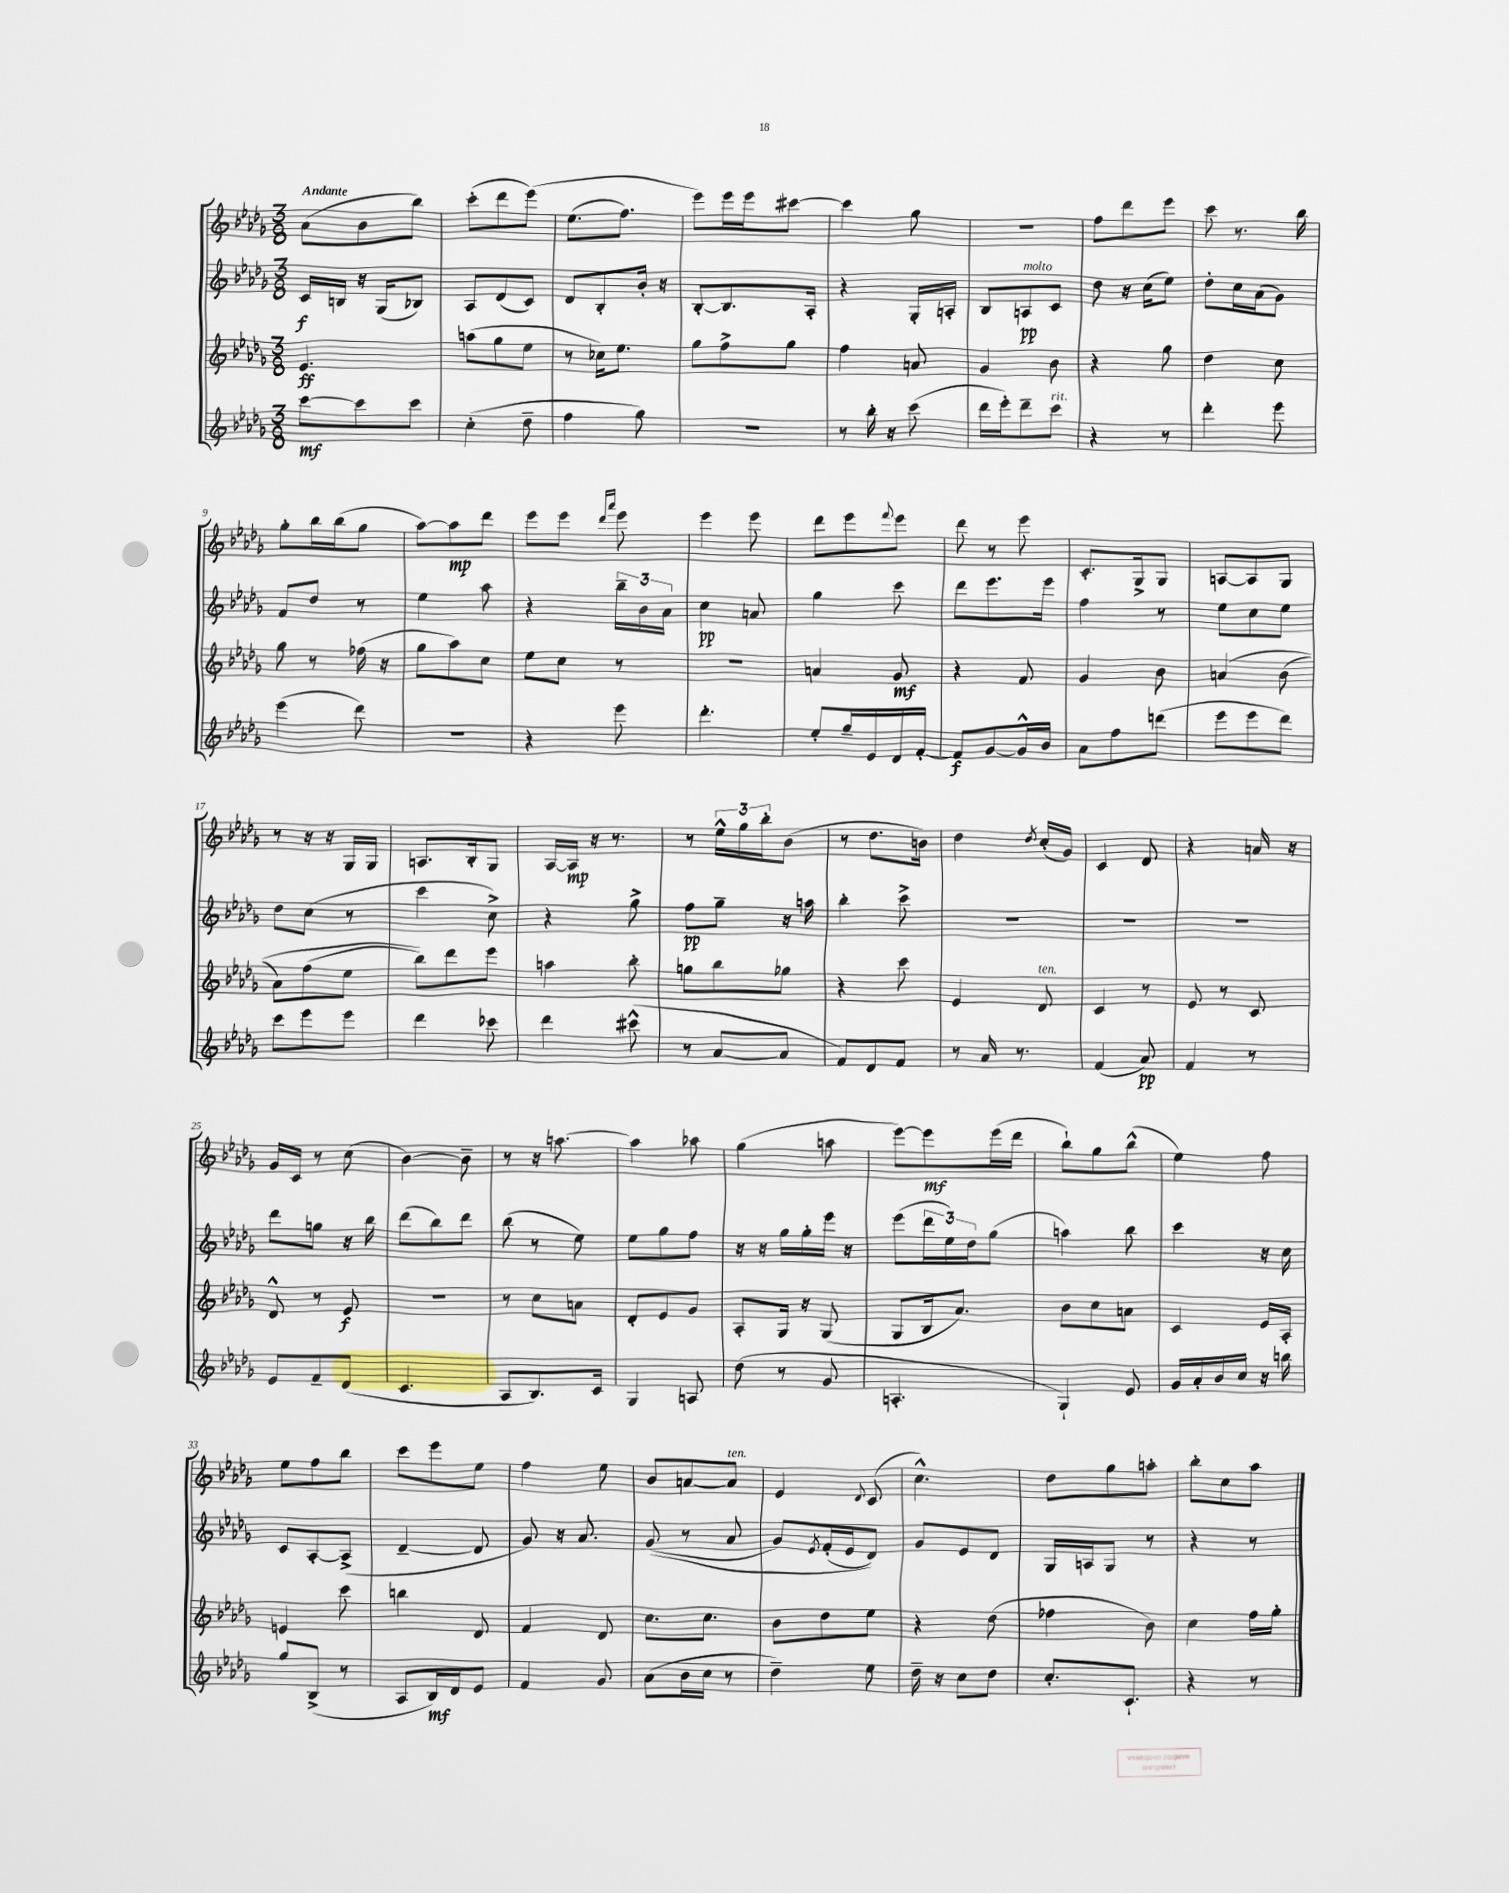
<<
\new StaffGroup <<
\new Staff = "s0" {
    \clef treble \key des \major \numericTimeSignature \time 3/8 \tempo "Andante"
    aes'8( bes'8 bes''8) |
    c'''8-.( des'''8 ees'''8)\( |
    ees''8.( f''8.) |
    ees'''8\) ees'''16 ees'''16 cis'''8~ |
    cis'''4 ges''8 |
    R4. |
    f''8 des'''8 ees'''8 |
    c'''8 r8. bes''16 |
    ges''8-. bes''16 bes''16( ges''8 |
    aes''8~) aes''8\mp des'''8 |
    ees'''8 ees'''8 \grace { des'''16 aes'''16 } ees'''8 |
    ees'''4 ees'''8 |
    des'''8 ees'''8 \appoggiatura { f'''8 } ees'''8 |
    des'''8 r8 ees'''8 |
    c'8.-. ges16-> ges8 |
    a8~ a8 ges8 |
    r8 r16 r16 ges16 ges16 |
    a8. bes16-. ges8 |
    aes16~ aes16\mp r16 r8. |
    r8 \tuplet 3/2 { ees''16-^ ges''16 bes''16-. } bes'8( |
    r8 des''8. b'16) |
    des''4 \acciaccatura { des''8 } c''16-.( ges'16) |
    c'4 des'8 |
    r4 a'16 r16 |
    ges'16 c'16 r8 c''8( |
    bes'4~) bes'8-- |
    r8 r16 a''8.~ |
    a''4 aes''8 |
    ges''4( a''8 |
    ees'''8~) ees'''8\mf ees'''16( des'''16 |
    bes''8-!) ges''8 bes''8-^( |
    ees''4) f''8 |
    ees''8 f''8 bes''8 |
    c'''8 ees'''8 ees''8 |
    f''4 ees''8 |
    bes'8 a'8~ a'8^\markup { \italic "ten." } |
    ees'4 \appoggiatura { des'8 } c'8( |
    c''4.-^) |
    des''8 ges''8 a''8-. |
    bes''8-. c''8 aes''8 \bar "|." |
}
\new Staff = "s1" {
    \clef treble \key des \major \numericTimeSignature \time 3/8
    c'16\f b16 r16 ges16( bes8) |
    aes8 des'8( c'8) |
    des'8 bes8-. bes'16-. r16 |
    bes8~-. bes8. aes16-. |
    r4 ges16-. a16-. |
    bes8 a8\pp^\markup { \italic "molto" } c'8 |
    des''8 r16 c''16( ees''8) |
    des''8-. c''16 aes'16( ges'8) |
    f'8 des''8 r8 |
    ees''4 aes''8 |
    r4 \tuplet 3/2 { bes''16-- bes'16 aes'16 } |
    c''4\pp a'8 |
    ges''4 c'''8 |
    des'''8 ees'''8. ees'''16 |
    f''4 r8 |
    ees''8 c''8 ees''8 |
    des''8 c''8( r8 |
    c'''4 c''8->) |
    r4 ges''8-> |
    f''8\pp ges''8-- r16 a''16 |
    bes''4-. c'''8-> |
    R4. |
    R4. |
    R4. |
    des'''8 g''8 r16 bes''16 |
    des'''8( bes''8) des'''8 |
    bes''8( r8 ees''8) |
    ees''8 ges''8 f''8 |
    r16 r16 ges''16 ges''16-. ees'''16 r16 |
    ees'''8( \tuplet 3/2 { des'''16 ees''16) des''16 } ges''8( |
    a''4) bes''8 |
    c'''4 r16 c''16 |
    c'8 aes8~-. aes8->( |
    des'4~-- des'8 |
    ges'8) r16 aes'8. |
    ges'8(\( r8 aes'8 |
    ges'8) \acciaccatura { ees'8 } f'16-.( ees'16 des'8)\) |
    ges'8 ees'8 des'8 |
    ges16 a16 ges8 r8 |
    r4 r8 \bar "|." |
}
\new Staff = "s2" {
    \clef treble \key des \major \numericTimeSignature \time 3/8
    ees'4.\ff |
    a''8( ges''8 ees''8 |
    r8 ces''16) ees''8. |
    ges''8 f''8-> ges''8 |
    f''4 a'8 |
    ges'4 bes'8 |
    r4 ges''8 |
    des''4 c''8 |
    ges''8 r8 fes''16( r16 |
    ges''8 aes''8) c''8 |
    ees''8 c''8 r8 |
    R4. |
    a'4 ges'8\mf |
    r4 f'8 |
    ges'4 bes'8 |
    a'4\( bes'8( |
    aes'8) f''8( ees''8 |
    bes''8)\) des'''8 ees'''8 |
    a''4 bes''8-. |
    g''8 bes''8 ges''8 |
    r4 c'''8 |
    ees'4 des'8^\markup { \italic "ten." } |
    c'4 r8 |
    ees'8 r8 c'8 |
    des'8-^ r8 ees'8\f |
    R4. |
    r8 c''8 a'8 |
    des'8-. ees'8 ges'8 |
    aes8-. ges16 r16 ges8( |
    ges8 bes16 aes'8.) |
    bes'8 c''8 a'8 |
    c'4 ees'16 aes16-. |
    e'4 c'''8 |
    b''4 des'8 |
    f'4 des'8 |
    c''8. c''8. |
    bes'8 des''8 ees''8 |
    r4 des''8( |
    fes''4 bes'8) |
    c''4 f''16 ges''16-. \bar "|." |
}
\new Staff = "s3" {
    \clef treble \key des \major \numericTimeSignature \time 3/8
    c'''8~\mf c'''8 c'''8 |
    c''4-.( des''8-- |
    f''4 ges''8) |
    r4. |
    r8 bes''16-. r16 c'''8( |
    des'''16 ees'''16-.) des'''8-- c'''8^\markup { \italic "rit." } |
    r4 r8 |
    des'''4-. ees'''8 |
    ees'''4( des'''8) |
    R4. |
    r4 ees'''8 |
    des'''4.-. |
    ees''8-. ges''16-- ees'16 des'16 f'16~-. |
    f'8\f ges'8~ ges'16-^ bes'16 |
    aes'8 f''8 d'''8( |
    ees'''8 ees'''8 des'''8) |
    c'''8 ees'''8 ees'''8 |
    des'''4 ces'''8 |
    des'''4 cis'''8-^( |
    r8 aes'8~ aes'8 |
    f'8) des'8 f'8 |
    r8 aes'16 r8. |
    f'4( aes'8\pp) |
    f'4 r8 |
    ees'8 f'8-- des'8( |
    c'4. |
    aes8 bes8.) c'16 |
    ges4 a8 |
    des''8( r8 ges'8 |
    a4.-. |
    ges4-!) ees'8 |
    ges'16 aes'16-. bes'16 c''16 r16 b''16 |
    ges''8 bes8->( r8 |
    aes8 bes16\mf) des'16 ees'8 |
    f'4 ges'8 |
    aes'8( bes'16 c''16 r8 |
    des''4--) ees''8 |
    des''16-- r16 c''8 des''8 |
    c''8.-. c'8.-! |
    r4 r8 \bar "|." |
}
>>
>>
